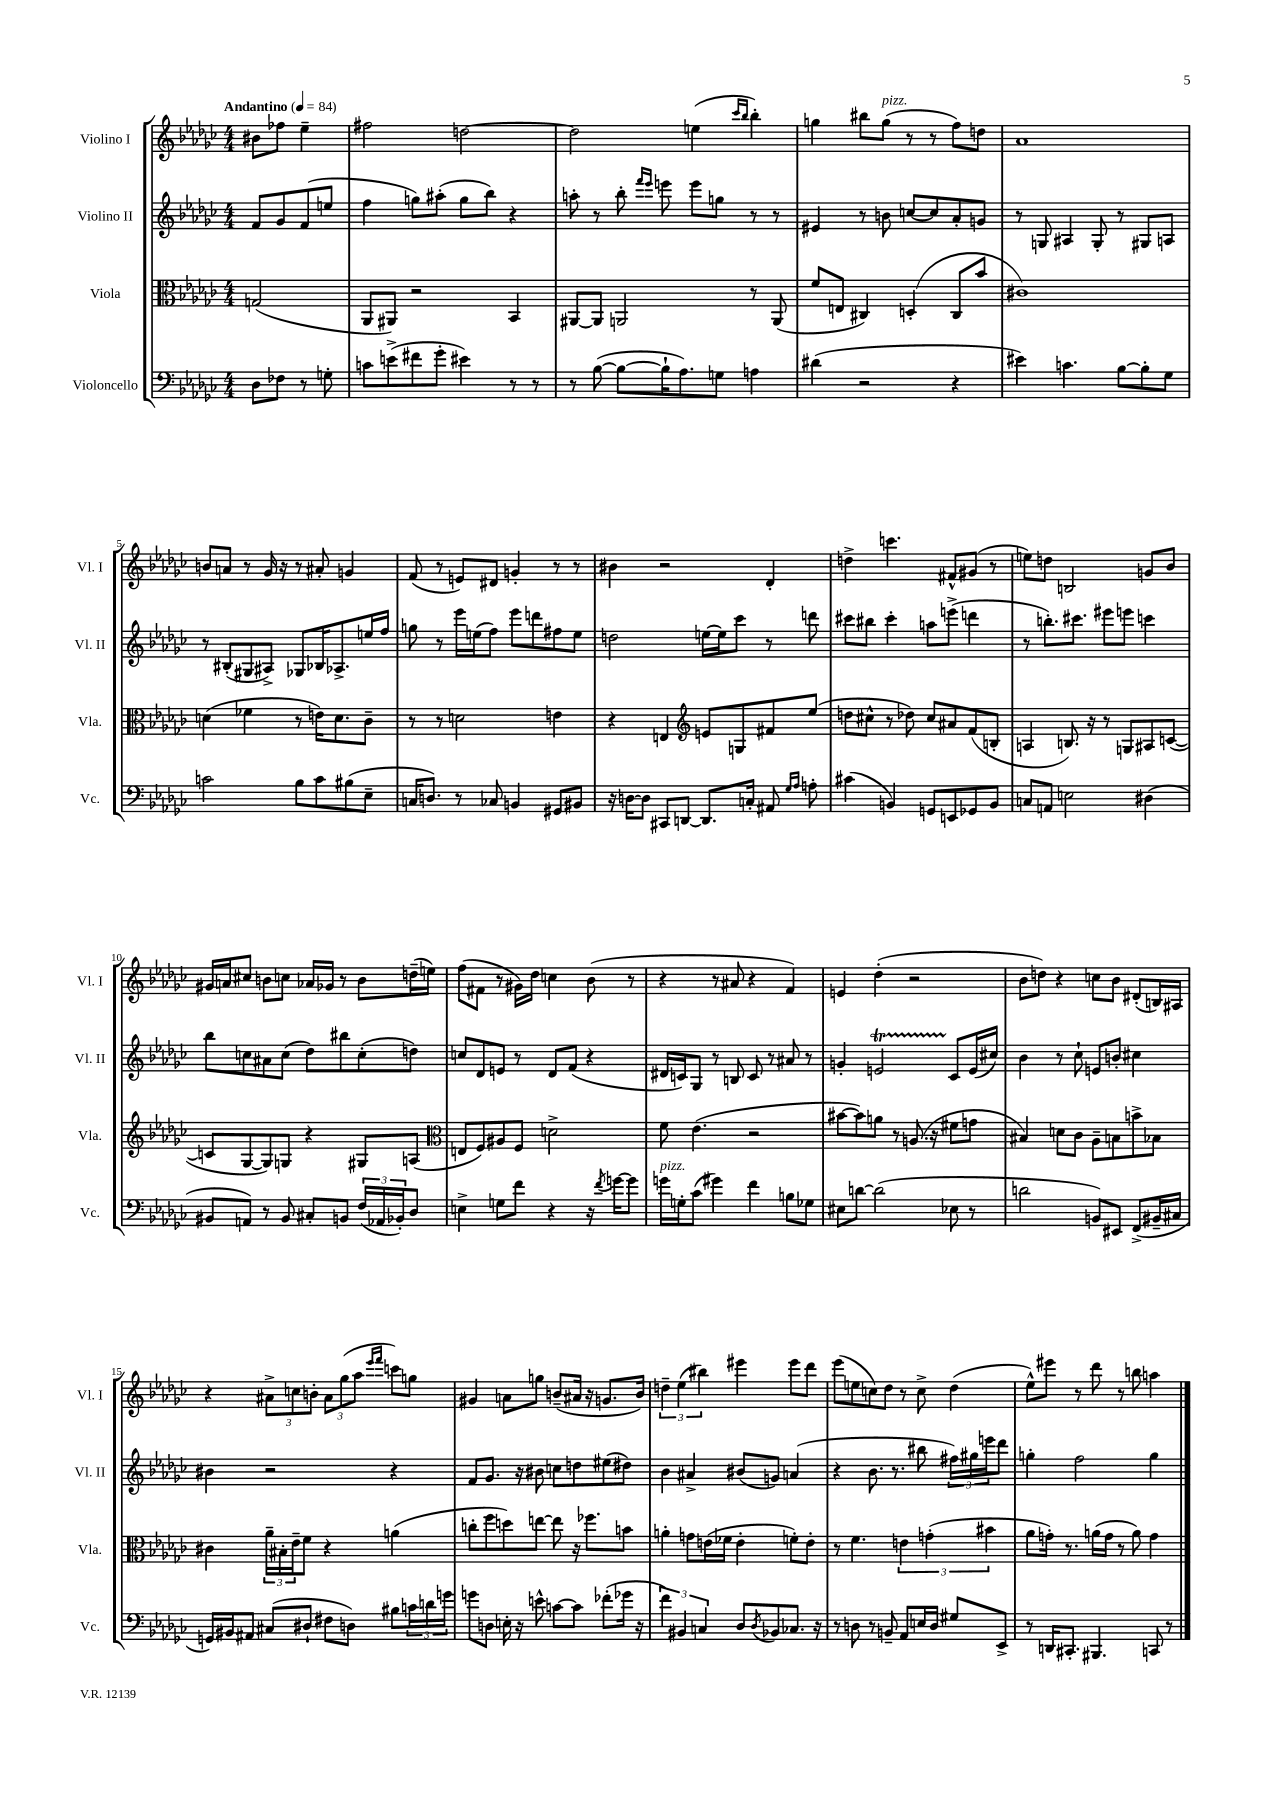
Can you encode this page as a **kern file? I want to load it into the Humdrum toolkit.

**kern	**kern	**kern	**kern
*staff4	*staff3	*staff2	*staff1
*clefF4	*clefC3	*clefG2	*clefG2
*k[b-e-a-d-g-c-]	*k[b-e-a-d-g-c-]	*k[b-e-a-d-g-c-]	*k[b-e-a-d-g-c-]
*M4/4	*M4/4	*M4/4	*M4/4
*MM84	*MM84	*MM84	*MM84
8D-	(2G	8f	8b#
8F-	.	8g-	8ff-
8r	.	(8f	4ee-~
8G'	.	8ee	.
=	=	=	=
8c	8AA-	4ff	2ff#
(8e^	8AA#)	.	.
8f#	2r	8gg)	.
8g-'	.	(8aa#'	.
4e#)	.	8gg	[2dd
.	.	8bb-)	.
8r	4BB-	4r	.
8r	.	.	.
=	=	=	=
8r	[8AA#	8aa'	2dd]
([8B-	8AA#]	8r	.
8B-_	2AA	8bb-'	.
.	.	16qqfff	.
.	.	16qqeee-	.
16B-`]	.	8eee	.
8.A-)	.	.	.
.	.	8eee	(4ee
8G	.	8gg	.
.	.	.	16qqccc-
.	.	.	16qqbb-
4A	8r	8r	4bb-')
.	(8AA	8r	.
=	=	=	=
(4d#	8f	4e#	4gg
.	8E	.	.
2r	4C#)	8r	8bb#
.	.	8b	(8gg
.	(4D'	[8cc	8r
.	.	8cc]	8r
4r	8C#	8a-'	8ff)
.	8b-	8g	8dd
=	=	=	=
4e#)	1c#)	8r	1a-
.	.	8G	.
4.c	.	4A#	.
.	.	8G'	.
[8B-	.	8r	.
8B-']	.	8G#	.
8G-	.	8A	.
=	=	=	=
2c	(4d	8r	8b
.	.	(8B#'	8a
.	4f-	8G#	8r
.	.	8A#^)	16g-
.	.	.	16r
8B-	8r	8G-	8r
8c	16e)	16B-	8a#'
.	8.d	8.A-^	.
(8B#	.	.	4g
8E-~	8c-~	16ee	.
.	.	16ff	.
=	=	=	=
16C	8r	8gg	(8f
8.D)	.	.	.
.	8r	8r	8r
8r	2d	16eee-	8e)
.	.	(16ee	.
8C-	.	8ff)	8d#
4BB	.	8eee-	4g'
.	.	8ddd	.
8GG#	4e	8ff#	8r
8BB#	.	8ee	8r
=	=	=	=
16r	4r	2dd	4b#
[16D	.	.	.
8D]	.	.	.
8CC#	4E	.	2r
[8DD	.	.	.
*	*clefG2	*	*
8.DD]	8e	[16ee	.
.	.	16ee]	.
.	8G	8ccc-	.
16C'	.	.	.
8AA#	8f#	8r	4d-'
16qqG-	.	.	.
16qqA-	.	.	.
8A'	(8ee-	8ddd	.
=	=	=	=
(4c#	8dd	8ccc#	4dd^
.	8cc#^^	8bb#	.
4BB)	8r	4ccc#'	4.ccc
.	8dd-)	.	.
8GG	8cc#	8aa	.
8EE	8a#	(8eee^	8f#^^
8GG-	(8f	4ddd	(8g#
8BB	8B'	.	8r
=	=	=	=
8C	4A	8r	8ee)
8AA	.	8.bb')	8dd
2E	8.B)	.	2B
.	.	8.ccc#	.
.	16r	.	.
.	8r	8eee#	.
.	8G	8eee	.
(4D#	8A#	4ccc	8g
.	([8c	.	8b-
=	=	=	=
8BB#	8c]	8bb-	16g#
.	.	.	16a
8AA)	[8G-	8cc	8cc#
8r	8G-])	8a#	8b
8BB#	8G	(8cc	8cc
8C#'	4r	8dd-)	16a-
.	.	.	16g-
8BB	.	8bb#	8r
(24F	8G#	(8cc'	8b
24AA-	.	.	.
24BB-')	.	.	.
8D-	(8A	8dd)	(16dd~
.	.	.	16ee)
=	=	=	=
*	*clefC3	*	*
4E^	8E	8cc	(8ff
.	8F)	8d-	8f#
8G	8A#	8e	8r
8f	8F	8r	16g#)
.	.	.	16dd-
4r	2d^	8d-	4cc
.	.	(8f	.
16r	.	4r	(8b-
8qf	.	.	.
[16g	.	.	.
8g]	.	.	8r
=	=	=	=
16g	8f	16d#	4r
16G'	.	16c)	.
(8c-	(4.e-	8G-	.
4g#)	.	8r	8r
.	.	8B	8a#
4f	2r	8c	4r
.	.	8r	.
8B	.	8a#	4f)
8G-	.	8r	.
=	=	=	=
8E#	[8b#	4g'	4e
[8d	8b#])	.	.
(2d]	8a	2e	(4dd-'
.	8r	.	.
.	(8.A	.	2r
.	16r	.	.
8E-	8f#	8c-	.
8r	8g	(16e	.
.	.	16cc#)	.
=	=	=	=
2d	4B#)	4b-	8b-
.	.	.	8dd)
.	8d	8r	4r
.	8c-	8cc-`	.
8BB)	8A-~	8e	8cc
8EE#	8B	8b'	8b-
(8FF^	8b^	4cc#	(8d#'
16BB#~	8B-	.	16B)
16C#	.	.	16A#
=	=	=	=
16GG)	4c#	4b#	4r
16BB#	.	.	.
8AA#	.	.	.
(8C#	24a-~	2r	12a#^
.	24B#'	.	.
.	24e-~	.	12cc
8D#`	8f	.	.
.	.	.	12b'
8F#	4r	.	12a#
.	.	.	(12gg-
8D)	.	.	.
.	.	.	12aa-
.	.	.	16qqeee-
.	.	.	16qqfff
8B#	(4a	4r	8ccc)
24c	.	.	8gg
24d	.	.	.
24g	.	.	.
=	=	=	=
8g	8cc'	8f	4g#
8D	8ff	8.g-	.
16E'	8dd)	.	8a
16r	.	16r	.
8e^^	[8ee	8b#	8gg
[8c	8ee]	8cc	(8b~
8c]	16r	8dd	16a#
.	8.ff-	.	16r
(8f-'	.	(8ee#	8.g
16g-	8b	8dd#)	.
16r	.	.	16b)
=	=	=	=
6f)	4a'	4b-	6dd~
6BB#	.	.	(6ee-
.	8g	4a#^	.
6C	.	.	6bb#)
.	(16e	.	.
.	16f-	.	.
8D-	4e'	(8b#	4eee#
8qD-	.	.	.
8BB-	.	8g)	.
8.C-	8f')	(4a	8eee#
.	8e'	.	8ddd-
16r	.	.	.
=	=	=	=
8r	8r	4r	(8eee-
8D	4.f	.	8ee
8r	.	8.b-	8cc)
8BB~	.	.	8dd-
.	.	8.r	.
8AA-	6e	.	8r
16E	.	8bb#	8cc^
.	(6g'	.	.
16D	.	.	.
8G#	.	24ff#)	(4dd-
.	.	24gg#	.
.	6b#	24eee	.
8EE-^	.	8ddd-	.
=	=	=	=
8r	8a-	4gg'	8ee-^^)
16DD	16g')	.	8eee#
8.CC#'	8.r	.	.
.	.	2ff	8r
4.BBB#	(16a	.	8ddd-
.	16g	.	.
.	8r	.	8r
.	8a)	.	8bb
8CC	4g	4gg	4aa
8r	.	.	.
==	==	==	==
*-	*-	*-	*-
